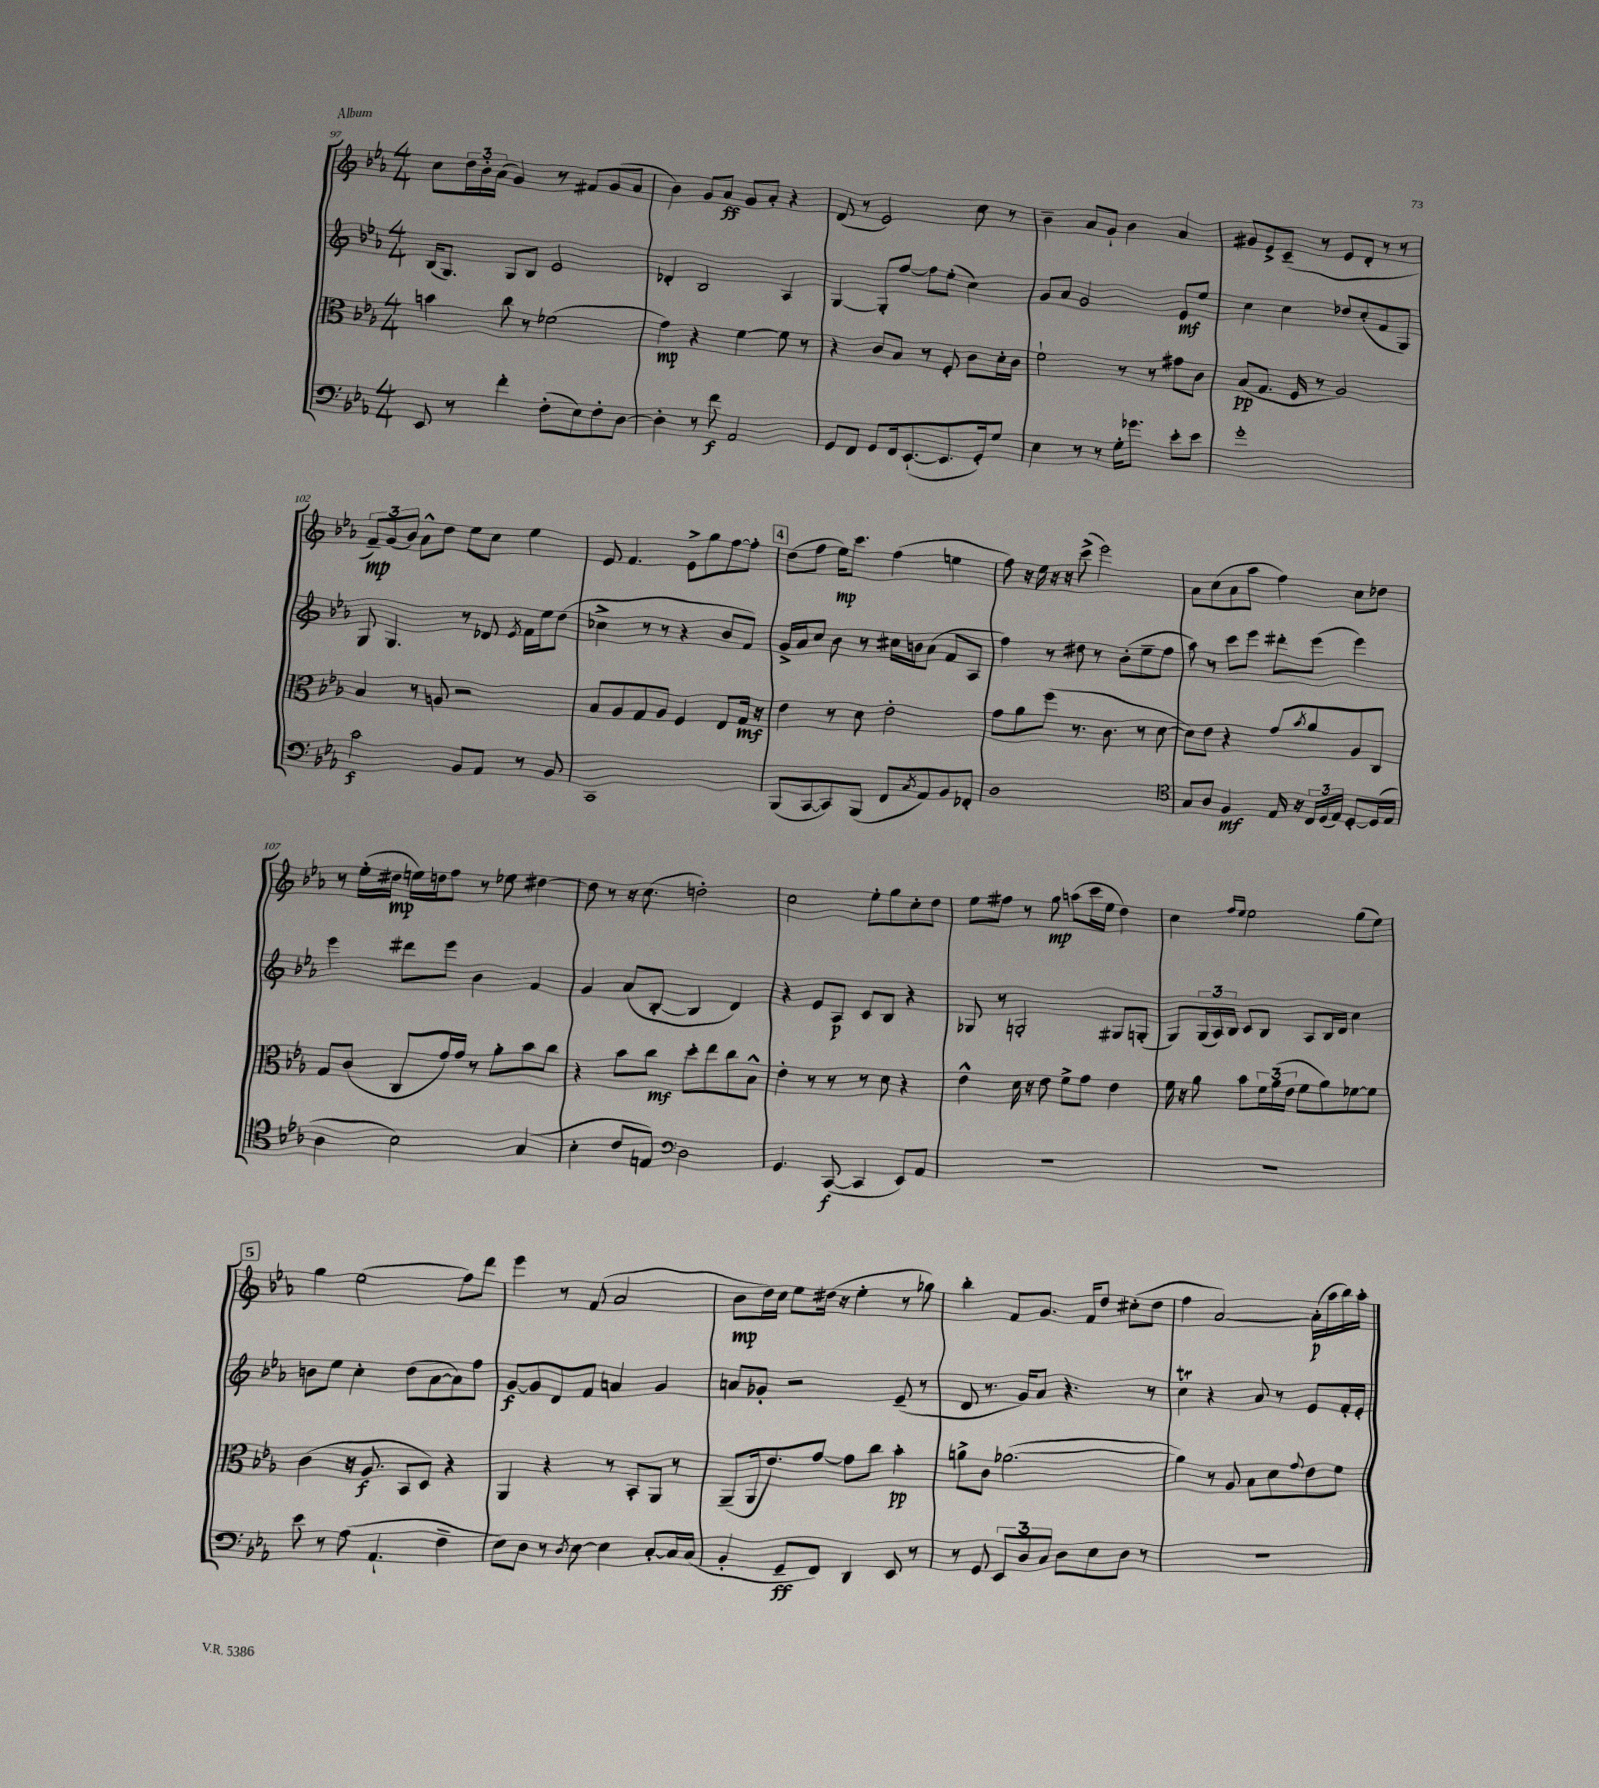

**kern	**dynam	**kern	**dynam	**kern	**dynam	**kern	**dynam
*part4	*part4	*part3	*part3	*part2	*part2	*part1	*part1
*staff4	*staff4	*staff3	*staff3	*staff2	*staff2	*staff1	*staff1
*clefF4	*	*clefC3	*	*clefG2	*	*clefG2	*
*k[b-e-a-]	*	*k[b-e-a-]	*	*k[b-e-a-]	*	*k[b-e-a-]	*
*M4/4	*	*M4/4	*	*M4/4	*	*M4/4	*
=97	=97	=97	=97	=97	=97	=97	=97
8EE-/	.	4bn\	.	(16B-/KL	.	8cc\L	.
.	.	.	.	8.G/J)	.	.	.
8r	.	.	.	.	.	24dd\L	.
.	.	.	.	.	.	24b-'\	.
.	.	.	.	.	.	(24a-\JJ	.
4f'\	.	8cc\	.	8G/L	.	4g/)	.
.	.	8r	.	8B-/J	.	.	.
(8F'\L	.	(2f-X\	.	2e-/	.	8r	.
8E-\)	.	.	.	.	.	8f#X/L	.
8F'\	.	.	.	.	.	(8g/	.
[8D\J	.	.	.	.	.	8a-/J	.
=98	=98	=98	=98	=98	=98	=98	=98
4D'\]	.	4g\)	mp	4d-X'/	.	4b-\)	.
8r	.	4r	.	2B-/	.	8g/L	.
8f\	f	.	.	.	.	8a-/J	ff
2AA-/	.	[4f\	.	.	.	8g/L	.
.	.	.	.	.	.	8a-'/J	.
.	.	8f\]	.	4A-/	.	4r	.
.	.	8r	.	.	.	.	.
=99	=99	=99	=99	=99	=99	=99	=99
8GG/L	.	4r	.	[4G/	.	(8d/	.
8FF/J	.	.	.	.	.	8r	.
8GG/L	.	8c/L	.	8G'/L]	.	2e-/)	.
16FF/k	.	8B-/J	.	[8ff/J	.	.	.
([8.EE-`/	.	.	.	.	.	.	.
.	.	8r	.	8ff\L]	.	.	.
8.EE-/]	.	8F'/	.	(8ee-'\J	.	.	.
.	.	8c\L	.	4cc\)	.	8cc\	.
16GG'/k)	.	.	.	.	.	.	.
8G/J	.	16d'\L	.	.	.	8r	.
.	.	16c\JJ	.	.	.	.	.
=100	=100	=100	=100	=100	=100	=100	=100
4E-\	.	2f`\	.	8g/L	.	4b-~\	.
.	.	.	.	8a-/J	.	.	.
8r	.	.	.	2g/	.	8a-/L	.
8r	.	.	.	.	.	8g`/J	.
16G'\KL	.	8r	.	.	.	4b-\	.
8.g-X\J	.	.	.	.	.	.	.
.	.	8r	.	.	.	.	.
8e-'\L	.	8g#X\L	.	8e-/L	mf	4a-/	.
8e-\J	.	8c\J	.	8ee-/J	.	.	.
=101	=101	=101	=101	=101	=101	=101	=101
1g'	.	(8B-/L	pp	4cc\	.	8g#X/L	.
.	.	8.G/J	.	.	.	8e-^/	.
.	.	.	.	4cc\	.	(8c~/J	.
.	.	16F/	.	.	.	.	.
.	.	8r	.	.	.	8r	.
.	.	2A-/)	.	8dd-X/L	.	8e-/L	.
.	.	.	.	(8cc'/	.	8d'/J	.
.	.	.	.	8f/	.	8r	.
.	.	.	.	8G/J)	.	8r	.
!!LO:LB:g=z
=102	=102	=102	=102	=102	=102	=102	=102
2c\	f	4B-/	.	8G/	.	12f~/L)	mp
.	.	.	.	.	.	(12g/	.
.	.	.	.	4.G/	.	.	.
.	.	.	.	.	.	12b-/J)	.
.	.	8r	.	.	.	8a-^^\L	.
.	.	8An/	.	.	.	8dd\J	.
8BB-/L	.	2r	.	8r	.	8ee-\L	.
8AA-/J	.	.	.	8d-X/	.	8cc\J	.
.	.	.	.	8qe-/	.	.	.
8r	.	.	.	16f\LL	.	4ee-\	.
.	.	.	.	16ee-\J	.	.	.
8BB-/	.	.	.	(8dd\J	.	.	.
=103	=103	=103	=103	=103	=103	=103	=103
1CC	.	8B-/L	.	4cc-X^\	.	8e-/	.
.	.	8A-/	.	.	.	4.f/	.
.	.	8G/	.	8r	.	.	.
.	.	8A-/J	.	8r	.	.	.
.	.	4F/	.	4r	.	8e-^\L	.
.	.	.	.	.	.	8gg\	.
.	.	8E-/L	.	8b-/L	.	[8ff\	.
.	.	16G/Jk	mf	8f/J)	.	8ff'\J]	.
.	.	16r	.	.	.	.	.
!!LO:REH:place=s1:t=4
=104	=104	=104	=104	=104	=104	=104	=104
(8BBB-/L	.	4e-\	.	16g^/LL	.	(8dd\L	.
.	.	.	.	16a-/J	.	.	.
[8CC/	.	.	.	8cc/J	.	8ff\J	.
8CC/])	.	8r	.	8b-\	.	16ee-\KL)	mp
.	.	.	.	.	.	8.ccc\J	.
(8BBB-/J	.	8d\	.	8r	.	.	.
8FF/L	.	2e-'\	.	16cc#X\LL	.	(4ff\	.
.	.	.	.	16bn\J	.	.	.
8qC/	.	.	.	.	.	.	.
8AA-/)	.	.	.	(8a-\J	.	.	.
8BB-/	.	.	.	8f/L	.	4een\	.
8FF-X'/J	.	.	.	8A-/J	.	.	.
=105	=105	=105	=105	=105	=105	=105	=105
1D	.	8g\L	.	4ff\)	.	8ff\)	.
.	.	8a-\	.	.	.	16r	.
.	.	.	.	.	.	16ee-\	.
.	.	(8ff\J	.	8r	.	16r	.
.	.	.	.	.	.	16r	.
.	.	8.r	.	8dd#X\	.	(8ccc^\	.
.	.	.	.	8r	.	2eee-\)	.
.	.	8.c\	.	.	.	.	.
.	.	.	.	(8b-'\L	.	.	.
.	.	8r	.	8ee-~\	.	.	.
.	.	[8d\	.	8ff\J	.	.	.
=106	=106	=106	=106	=106	=106	=106	=106
*clefC4	*	*	*	*	*	*	*
8G/L	.	8d\L])	.	8aa-\)	.	8a-\L	.
8A-/J	.	8e-\J	.	8r	.	(8cc\	.
4F/	mf	4r	.	8ccc\L	.	8a-\	.
.	.	.	.	8eee-\J	.	8aa-\J	.
16E-/	.	8g/L	.	8ddd#X'\L	.	4ff\)	.
16r	.	.	.	.	.	.	.
.	.	8qb-/	.	.	.	.	.
24C/LL	.	8a-/	.	(8eee-\J	.	.	.
(24D/	.	.	.	.	.	.	.
24E-/JJ)	.	.	.	.	.	.	.
[8D'/L	.	8A-/	.	4eee-\)	.	8cc\L	.
(16D/L]	.	8C/J	.	.	.	8dd-X\J	.
16E-/JJ	.	.	.	.	.	.	.
!!LO:LB:g=z
=107	=107	=107	=107	=107	=107	=107	=107
4A-\	.	8G/L	.	4eee-\	.	8r	.
.	.	(8c/J	.	.	.	(16ee-'\LL	.
.	.	.	.	.	.	16dd#X\JJ	mp
2B-\)	.	8C/L	.	8ddd#X\L	.	16een\LL)	.
.	.	.	.	.	.	16ddn\J	.
.	.	16g/L)	.	8eee-\J	.	8ff\J	.
.	.	16g/JJ	.	.	.	.	.
.	.	8r	.	4b-\	.	8r	.
.	.	8a-'\L	.	.	.	8ee-X\	.
(4G/	.	8b-\	.	4f/	.	[4dd#X\	.
.	.	8cc\J	.	.	.	.	.
=108	=108	=108	=108	=108	=108	=108	=108
4B-'\	.	4r	.	4g/	.	8dd#\]	.
.	.	.	.	.	.	8r	.
8c/L	.	8b-\L	.	(8a-/L	.	16r	.
.	.	.	.	.	.	(8.cc\	.
8En/J)	.	8cc\J	mf	[8B-'/J	.	.	.
*clefF4	*	*	*	*	*	*	*
2D\	.	8dd'\L	.	4B-/]	.	2ddn'\)	.
.	.	8ee-\	.	.	.	.	.
.	.	8cc\	.	4d/)	.	.	.
.	.	8B-^^\J	.	.	.	.	.
=109	=109	=109	=109	=109	=109	=109	=109
4.GG/	.	4e-'\	.	4r	.	2cc\	.
.	.	8r	.	8e-/L	.	.	.
([8CC/	f	8r	.	8A-/J	p	.	.
4CC/]	.	8r	.	8c/L	.	8ee-'\L	.
.	.	8d\	.	8B-/J	.	8gg\	.
8EE-/L)	.	4r	.	4r	.	8cc'\	.
8AA-/J	.	.	.	.	.	8dd\J	.
=110	=110	=110	=110	=110	=110	=110	=110
1r	.	4e-^^\	.	8G-X/	.	8ee-\L	.
.	.	.	.	8r	.	8ff#X\J	.
.	.	16d\	.	2Gn'/	.	8r	.
.	.	16r	.	.	.	.	.
.	.	8e-\	.	.	.	8gg\	mp
.	.	8f^\L	.	.	.	(8aan\L	.
.	.	8g\J	.	.	.	16ccc\L	.
.	.	.	.	.	.	16ee-\JJ	.
.	.	4e-\	.	8G#X/L	.	4dd\)	.
.	.	.	.	(8Gn'/J	.	.	.
=111	=111	=111	=111	=111	=111	=111	=111
1r	.	16f\	.	8G/L)	.	4cc\	.
.	.	16r	.	.	.	.	.
.	.	8a-\	.	(24G/L	.	.	.
.	.	.	.	24A-/)	.	.	.
.	.	.	.	24B-/JJ	.	.	.
.	.	.	.	.	.	16qqff/LL	.
.	.	.	.	.	.	16qqee-/JJ	.
.	.	8b-\L	.	8c/L	.	2ee-\	.
.	.	24f\L	.	8B-/J	.	.	.
.	.	(24a-\	.	.	.	.	.
.	.	24e-\JJ	.	.	.	.	.
.	.	8f\L	.	8A-/L	.	.	.
.	.	8a-\)	.	16B-/L	.	.	.
.	.	.	.	16d/JJ	.	.	.
.	.	[8f-X\	.	4cc\	.	(8gg\L	.
.	.	8f-\J]	.	.	.	8ee-\J)	.
!!LO:LB:g=z
!!LO:REH:place=s1:t=5
=112	=112	=112	=112	=112	=112	=112	=112
8e-\	.	(4c\	.	8bn\L	.	4gg\	.
8r	.	.	.	8ee-\J	.	.	.
(8A-\	.	16r	.	4cc'\	.	(2ee-\	.
.	.	8.A-/	f	.	.	.	.
4.AA-`/	.	.	.	.	.	.	.
.	.	8BB-/L	.	(8dd\L	.	.	.
.	.	8D/J)	.	[8a-\	.	.	.
4F~\	.	4r	.	8a-\])	.	8ff\L)	.
.	.	.	.	8ff\J	.	8ddd\J	.
=113	=113	=113	=113	=113	=113	=113	=113
8E-\L)	.	4AA-/	.	[8g/L	f	4eee-\	.
8D\J	.	.	.	8g/]	.	.	.
8r	.	4r	.	8d/	.	8r	.
8qD/	.	.	.	.	.	.	.
[8E-\	.	.	.	8f/J	.	(8f/	.
4E-\]	.	8r	.	4an/	.	2a-/	.
.	.	8BB-'/L	.	.	.	.	.
[8C'/L	.	8AA-/J	.	4g/	.	.	.
16C/L]	.	8r	.	.	.	.	.
(16C/JJ	.	.	.	.	.	.	.
=114	=114	=114	=114	=114	=114	=114	=114
4BB-'/	.	(8AA-~/L	.	8an/L	.	8b-\L	mp
.	.	16AA-/k	.	8g-X'/J	.	16dd\L)	.
.	.	8.e-/)	.	.	.	16cc\JJ	.
8GG~/L	ff	.	.	2r	.	8ee-\L	.
8FF/J)	.	[8g/J	.	.	.	(16dd#X\Jk	.
.	.	.	.	.	.	16r	.
4DD/	.	8g\L]	.	.	.	4ee-'\	.
.	.	8cc\J	.	.	.	.	.
8EE-/	.	4b-'\	pp	(8e-~/	.	8r	.
8r	.	.	.	8r	.	8gg-X\)	.
=115	=115	=115	=115	=115	=115	=115	=115
8r	.	8an^\L	.	8d/	.	4bb-'\	.
8GG/	.	8c\J	.	8.r	.	.	.
12EE-/L	.	([2.a-X\	.	.	.	8f/L	.
.	.	.	.	16g/KL)	.	.	.
12D/	.	.	.	.	.	.	.
.	.	.	.	8a-/J	.	8.g/J	.
12C/J	.	.	.	.	.	.	.
8D\L	.	.	.	4.r	.	.	.
.	.	.	.	.	.	16f/KL	.
8E-\	.	.	.	.	.	8dd/J	.
8D\J	.	.	.	.	.	(8cc#X'\L	.
8r	.	.	.	8r	.	8dd\J	.
=116	=116	=116	=116	=116	=116	=116	=116
1r	.	4a-\])	.	4ccT\	.	4ff\	.
.	.	8r	.	4r	.	[2a-/)	.
.	.	8A-/	.	.	.	.	.
.	.	8B-\L	.	8a-/	.	.	.
.	.	8d\	.	8r	.	.	.
.	.	8qqg/	.	.	.	.	.
.	.	8e-\	.	8e-/L	.	(16a-'\LL]	p
.	.	.	.	.	.	16aa-\	.
.	.	8f\J	.	16f'/L	.	16bb-\)	.
.	.	.	.	16e-'/JJ	.	16aa-'\JJ	.
==	==	==	==	==	==	==	==
*-	*-	*-	*-	*-	*-	*-	*-
